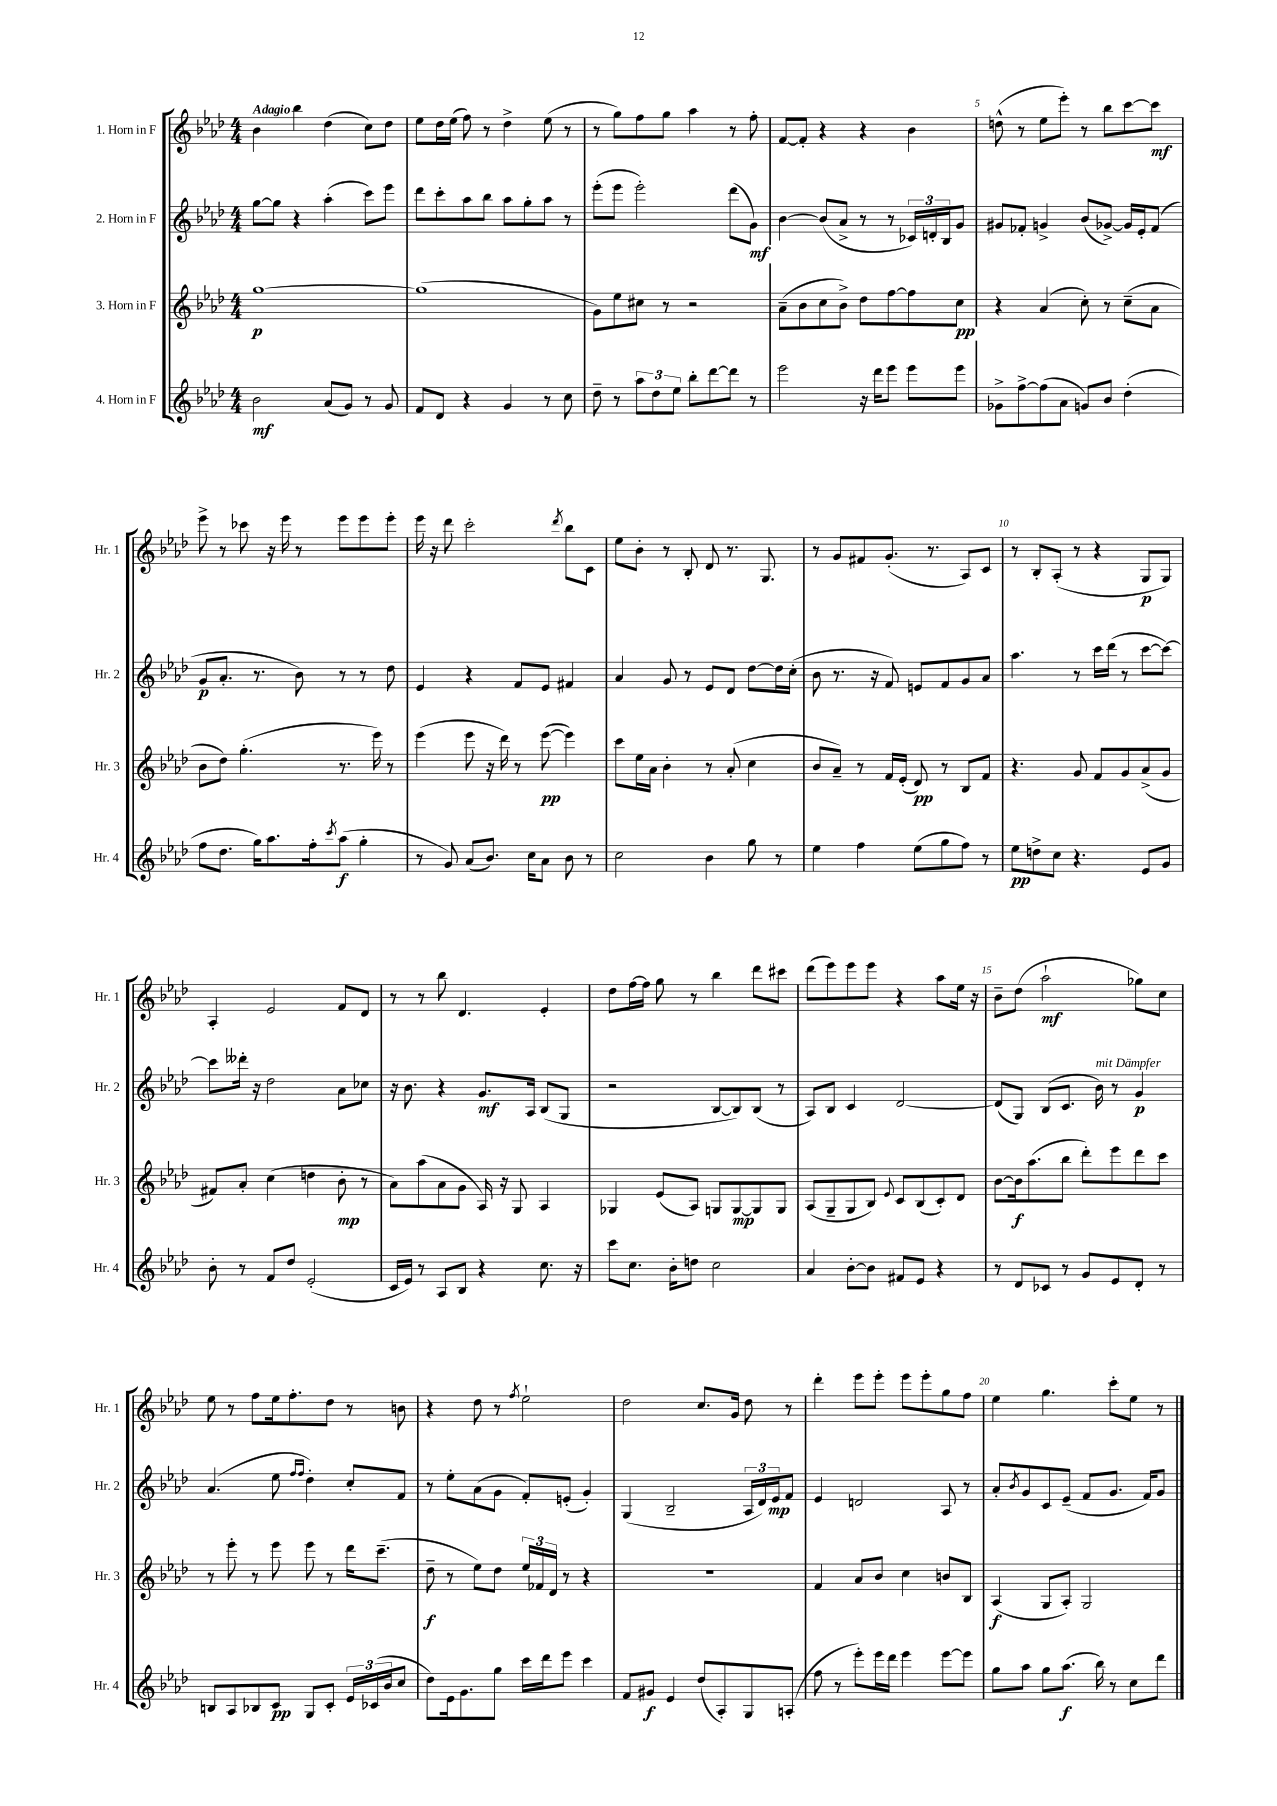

**kern	**dynam	**kern	**dynam	**kern	**dynam	**kern	**dynam
*part4	*part4	*part3	*part3	*part2	*part2	*part1	*part1
*staff4	*staff4	*staff3	*staff3	*staff2	*staff2	*staff1	*staff1
*I"4. Horn in F	*	*I"3. Horn in F	*	*I"2. Horn in F	*	*I"1. Horn in F	*
*I'Hr. 4	*	*I'Hr. 3	*	*I'Hr. 2	*	*I'Hr. 1	*
*clefG2	*	*clefG2	*	*clefG2	*	*clefG2	*
*k[b-e-a-d-]	*	*k[b-e-a-d-]	*	*k[b-e-a-d-]	*	*k[b-e-a-d-]	*
*M4/4	*	*M4/4	*	*M4/4	*	*M4/4	*
=1	=1	=1	=1	=1	=1	=1	=1
!	!	!	!	!	!	!LO:TX:a:B:t=Adagio	!
2b-\	mf	[1gg	p	[8gg\L	.	4b-\	.
.	.	.	.	8gg\J]	.	.	.
.	.	.	.	4r	.	4bb-\	.
(8a-/L	.	.	.	(4aa-'\	.	(4dd-\	.
8g/J)	.	.	.	.	.	.	.
8r	.	.	.	8ccc\L)	.	8cc\L)	.
8g/	.	.	.	8eee-\J	.	8dd-\J	.
=2	=2	=2	=2	=2	=2	=2	=2
8f/L	.	(1gg]	.	8ddd-\L	.	8ee-\L	.
8d-/J	.	.	.	8ccc'\	.	16dd-\L	.
.	.	.	.	.	.	(16ee-\JJ	.
4r	.	.	.	8aa-\	.	8ff\)	.
.	.	.	.	8bb-\J	.	8r	.
4g/	.	.	.	8aa-\L	.	4dd-^\	.
.	.	.	.	8gg'\	.	.	.
8r	.	.	.	8aa-\J	.	(8ee-\	.
8cc\	.	.	.	8r	.	8r	.
=3	=3	=3	=3	=3	=3	=3	=3
8dd-~\	.	8g\L)	.	(8eee-'\L	.	8r	.
8r	.	8ee-\	.	8eee-\J	.	8gg\L)	.
12aa-\L	.	8cc#X\J	.	2eee-'\)	.	8ff\	.
12dd-\	.	.	.	.	.	.	.
.	.	8r	.	.	.	8gg\J	.
12ee-\J	.	.	.	.	.	.	.
8bb-'\L	.	2r	.	.	.	4aa-\	.
[8ddd-\	.	.	.	.	.	.	.
8ddd-\J]	.	.	.	(8ddd-\L	.	8r	.
8r	.	.	.	8g\J)	mf	8ff'\	.
=4	=4	=4	=4	=4	=4	=4	=4
2eee-\	.	(8a-~\L	.	[4b-\	.	[8f/L	.
.	.	8b-\	.	.	.	8f'/J]	.
.	.	8cc\	.	(8b-/L]	.	4r	.
.	.	8b-^\J)	.	8a-^/J	.	.	.
16r	.	8dd-\L	.	8r	.	4r	.
16ddd-\KL	.	.	.	.	.	.	.
8eee-\J	.	[8ff\	.	8r	.	.	.
8eee-\L	.	8ff\]	.	24c-X/LL)	.	4b-\	.
.	.	.	.	24dn'/	.	.	.
.	.	.	.	24B-/J	.	.	.
8eee-\J	.	8cc\J	pp	8g/J	.	.	.
=5	=5	=5	=5	=5	=5	=5	=5
8g-X^\L	.	4r	.	8g#X/L	.	(8ddn^^\	.
[8ff^\	.	.	.	8f-X'/J	.	8r	.
(8ff\]	.	(4a-/	.	4gn^/	.	8ee-\L	.
8a-\J	.	.	.	.	.	8eee-'\J)	.
8gn/L)	.	8cc'\)	.	(8b-/L	.	8r	.
8b-/J	.	8r	.	[8g-X^/J)	.	8bb-\L	.
(4dd-'\	.	(8cc~\L	.	16g-/LL]	.	[8ccc\	.
.	.	.	.	16e-'/J	.	.	.
.	.	8a-\J	.	(8f-/J	.	8ccc\J]	mf
!!LO:LB:g=z
=6	=6	=6	=6	=6	=6	=6	=6
8ff\L	.	8b-\L	.	8g/L	p	8eee-^\	.
8.dd-\J	.	8dd-\J)	.	8.a-'/J	.	8r	.
.	.	(4.gg'\	.	.	.	8ccc-X\	.
16gg\KL)	.	.	.	8.r	.	.	.
8.aa-\	.	.	.	.	.	16r	.
.	.	.	.	.	.	16eee-\	.
.	.	.	.	8b-\)	.	8r	.
16ff'\k	.	.	.	.	.	.	.
8qccc/	.	.	.	.	.	.	.
(8aa-\J	f	8.r	.	8r	.	8eee-\L	.
4gg'\	.	.	.	8r	.	8eee-\	.
.	.	16eee-\)	.	.	.	.	.
.	.	8r	.	8dd-\	.	8eee-'\J	.
=7	=7	=7	=7	=7	=7	=7	=7
8r	.	(4eee-\	.	4e-/	.	16eee-\	.
.	.	.	.	.	.	16r	.
8g/)	.	.	.	.	.	8ddd-\	.
(8a-/L	.	8eee-\	.	4r	.	2ccc'\	.
8.b-/J)	.	16r	.	.	.	.	.
.	.	16ddd-\)	.	.	.	.	.
.	.	8r	.	8f/L	.	.	.
16cc\KL	.	.	.	.	.	.	.
8a-\J	.	([8eee-\	pp	8e-/J	.	.	.
.	.	.	.	.	.	8qddd-/	.
8b-\	.	4eee-\])	.	4f#X/	.	8bb-\L	.
8r	.	.	.	.	.	8c\J	.
=8	=8	=8	=8	=8	=8	=8	=8
2cc\	.	8ccc\L	.	4a-/	.	8ee-\L	.
.	.	16ee-\L	.	.	.	8b-'\J	.
.	.	16a-\JJ	.	.	.	.	.
.	.	4b-'\	.	8g/	.	8r	.
.	.	.	.	8r	.	8B-'/	.
4b-\	.	8r	.	8e-/L	.	8d-/	.
.	.	(8a-'/	.	8d-/J	.	8.r	.
8gg\	.	4cc\	.	[8dd-\L	.	.	.
.	.	.	.	.	.	8.G/	.
8r	.	.	.	16dd-\L]	.	.	.
.	.	.	.	(16cc'\JJ	.	.	.
=9	=9	=9	=9	=9	=9	=9	=9
4ee-\	.	8b-/L	.	8b-\	.	8r	.
.	.	8a-~/J)	.	8.r	.	8g/L	.
4ff\	.	8r	.	.	.	8f#X/	.
.	.	.	.	16r	.	.	.
.	.	16f/LL	.	8f/)	.	(8.g'/J	.
.	.	(16e-'/JJ	.	.	.	.	.
(8ee-\L	.	8d-/)	pp	8en/L	.	.	.
.	.	.	.	.	.	8.r	.
8gg\	.	8r	.	8f/	.	.	.
8ff\J)	.	8B-/L	.	8g/	.	8A-/L)	.
8r	.	8f/J	.	8a-/J	.	8c/J	.
=10	=10	=10	=10	=10	=10	=10	=10
8ee-\L	pp	4.r	.	4.aa-\	.	8r	.
8ddn^\	.	.	.	.	.	8B-'/L	.
8cc\J	.	.	.	.	.	(8A-'/J	.
4.r	.	8g/	.	8r	.	8r	.
.	.	8f/L	.	16ccc\LL	.	4r	.
.	.	.	.	(16ddd-\JJ	.	.	.
.	.	8g/	.	8r	.	.	.
8e-/L	.	(8a-^/	.	[8ccc\L	.	8G/L	p
8g/J	.	8g/J	.	8ccc\J_)	.	8G/J)	.
!!LO:LB:g=z
=11	=11	=11	=11	=11	=11	=11	=11
8b-'\	.	8f#X/L)	.	8ccc\L]	.	4A-'/	.
8r	.	8a-'/J	.	16ddd--X'\Jk	.	.	.
.	.	.	.	16r	.	.	.
8f/L	.	(4cc\	.	2dd-\	.	2e-/	.
8dd-/J	.	.	.	.	.	.	.
(2e-'/	.	4ddn\	.	.	.	.	.
.	.	8b-'\	mp	8a-\L	.	8f/L	.
.	.	8r	.	8cc-X\J	.	8d-/J	.
=12	=12	=12	=12	=12	=12	=12	=12
16c/LL	.	8a-\L)	.	16r	.	8r	.
16e-/JJ)	.	.	.	8.b-\	.	.	.
8r	.	(8aa-\	.	.	.	8r	.
8A-/L	.	8a-\	.	4r	.	8bb-\	.
8B-/J	.	8g\J	.	.	.	4.d-/	.
4r	.	16A-/)	.	8.g/L	mf	.	.
.	.	16r	.	.	.	.	.
.	.	8G/	.	.	.	.	.
.	.	.	.	16A-/Jk	.	.	.
8.cc\	.	4A-/	.	(8B-/L	.	4e-'/	.
.	.	.	.	8G/J	.	.	.
16r	.	.	.	.	.	.	.
=13	=13	=13	=13	=13	=13	=13	=13
8ccc\L	.	4G-X/	.	2r	.	8dd-\L	.
8.cc\J	.	.	.	.	.	[16ff\L	.
.	.	.	.	.	.	16ff\JJ]	.
.	.	(8e-/L	.	.	.	8gg\	.
16b-'\KL	.	.	.	.	.	.	.
8ddn\J	.	8A-/J)	.	.	.	8r	.
2cc\	.	8Gn/L	.	[8B-/L	.	4bb-\	.
.	.	[8G/	mp	8B-/])	.	.	.
.	.	8G/]	.	(8B-/J	.	8ddd-\L	.
.	.	8G/J	.	8r	.	8ccc#X\J	.
=14	=14	=14	=14	=14	=14	=14	=14
4a-/	.	(8A-/L	.	8A-/L)	.	(8ddd-\L	.
.	.	8G~/	.	8B-/J	.	8eee-\)	.
[8b-'\L	.	8G/	.	4c/	.	8eee-\	.
8b-\J]	.	8B-/J)	.	.	.	8eee-\J	.
.	.	8qqe-/	.	.	.	.	.
8f#X/L	.	8c/L	.	[2d-/	.	4r	.
8e-/J	.	(8B-/	.	.	.	.	.
4r	.	8c'/)	.	.	.	8aa-\L	.
.	.	8d-/J	.	.	.	16ee-\Jk	.
.	.	.	.	.	.	16r	.
=15	=15	=15	=15	=15	=15	=15	=15
8r	.	[8b-\L	.	(8d-/L]	.	8b-~\L	.
8d-/L	.	16b-\k]	f	8G/J)	.	(8dd-\J	.
.	.	(8.aa-\	.	.	.	.	.
8c-X/J	.	.	.	(8B-/L	.	2aa-`\	mf
8r	.	8bb-\J	.	8.c/J	.	.	.
8g/L	.	8ddd-'\L)	.	.	.	.	.
!	!	!	!	!LO:TX:a:i:t=mit Dämpfer	!	!	!
.	.	.	.	16b-\)	.	.	.
8e-/	.	8eee-\	.	8r	.	.	.
8d-'/J	.	8ddd-\	.	4g/	p	8gg-X\L)	.
8r	.	8ccc\J	.	.	.	8cc\J	.
!!LO:LB:g=z
=16	=16	=16	=16	=16	=16	=16	=16
8Bn/L	.	8r	.	(4.a-/	.	8ee-\	.
8A-/	.	8eee-'\	.	.	.	8r	.
8B-X/	.	8r	.	.	.	8ff\L	.
8c/J	pp	8eee-\	.	8ee-\	.	16ee-\k	.
.	.	.	.	.	.	8.ff'\	.
.	.	.	.	16qqff/LL	.	.	.
.	.	.	.	16qqff/JJ	.	.	.
8G/L	.	8eee-\	.	4dd-'\)	.	.	.
8c'/J	.	8r	.	.	.	8dd-\J	.
24e-/LL	.	16ddd-\KL	.	8cc'/L	.	8r	.
(24c-X/	.	.	.	.	.	.	.
.	.	(8.ccc~\J	.	.	.	.	.
24b-/J	.	.	.	.	.	.	.
8cc/J	.	.	.	8f/J	.	8bn\	.
=17	=17	=17	=17	=17	=17	=17	=17
8dd-\L)	.	8dd-~\	f	8r	.	4r	.
16e-\k	.	8r	.	8ee-'\L	.	.	.
8.g\	.	.	.	.	.	.	.
.	.	8ee-\L)	.	(8a-\	.	8dd-\	.
8gg\J	.	8dd-\J	.	8g\J	.	8r	.
.	.	.	.	.	.	8qff/	.
16ccc\LL	.	24ee-/LL	.	8f'/L)	.	2ee-`\	.
.	.	24f-X/	.	.	.	.	.
16ddd-\J	.	.	.	.	.	.	.
.	.	24d-/JJ	.	.	.	.	.
8eee-\J	.	8r	.	(8en'/J	.	.	.
4ccc\	.	4r	.	4g'/)	.	.	.
=18	=18	=18	=18	=18	=18	=18	=18
8f/L	.	1r	.	(4G/	.	2dd-\	.
8g#X/J	f	.	.	.	.	.	.
4e-/	.	.	.	2B-~/	.	.	.
(8dd-/L	.	.	.	.	.	8.cc/L	.
8A-'/)	.	.	.	.	.	.	.
.	.	.	.	.	.	16g/Jk	.
8G/	.	.	.	24A-/LL	.	8dd-\	.
.	.	.	.	24d-/)	.	.	.
.	.	.	.	24e-/J	mp	.	.
(8An'/J	.	.	.	8f/J	.	8r	.
=19	=19	=19	=19	=19	=19	=19	=19
8ff\	.	4f/	.	4e-/	.	4ddd-'\	.
8r	.	.	.	.	.	.	.
8eee-'\L)	.	8a-/L	.	2dn/	.	8eee-\L	.
16eee-\L	.	8b-/J	.	.	.	8eee-'\J	.
16ddd-\JJ	.	.	.	.	.	.	.
4eee-\	.	4cc\	.	.	.	8eee-\L	.
.	.	.	.	.	.	8eee-'\	.
[8eee-\L	.	8bn/L	.	8A-/	.	8gg\	.
8eee-\J]	.	8B-/J	.	8r	.	8ff\J	.
=20	=20	=20	=20	=20	=20	=20	=20
8gg\L	.	(4A-/	f	8a-'/L	.	4ee-\	.
.	.	.	.	8qb-/	.	.	.
8aa-\J	.	.	.	8g/	.	.	.
8gg\L	.	8G/L	.	8c/	.	4.gg\	.
(8.aa-\J	f	8A-'/J)	.	(8e-~/J	.	.	.
.	.	2G/	.	8f/L	.	.	.
16bb-\)	.	.	.	.	.	.	.
8r	.	.	.	8.g/J	.	8ccc'\L	.
8cc\L	.	.	.	.	.	8ee-\J	.
.	.	.	.	16f/KL)	.	.	.
8ddd-\J	.	.	.	8g/J	.	8r	.
==	==	==	==	==	==	==	==
*-	*-	*-	*-	*-	*-	*-	*-
